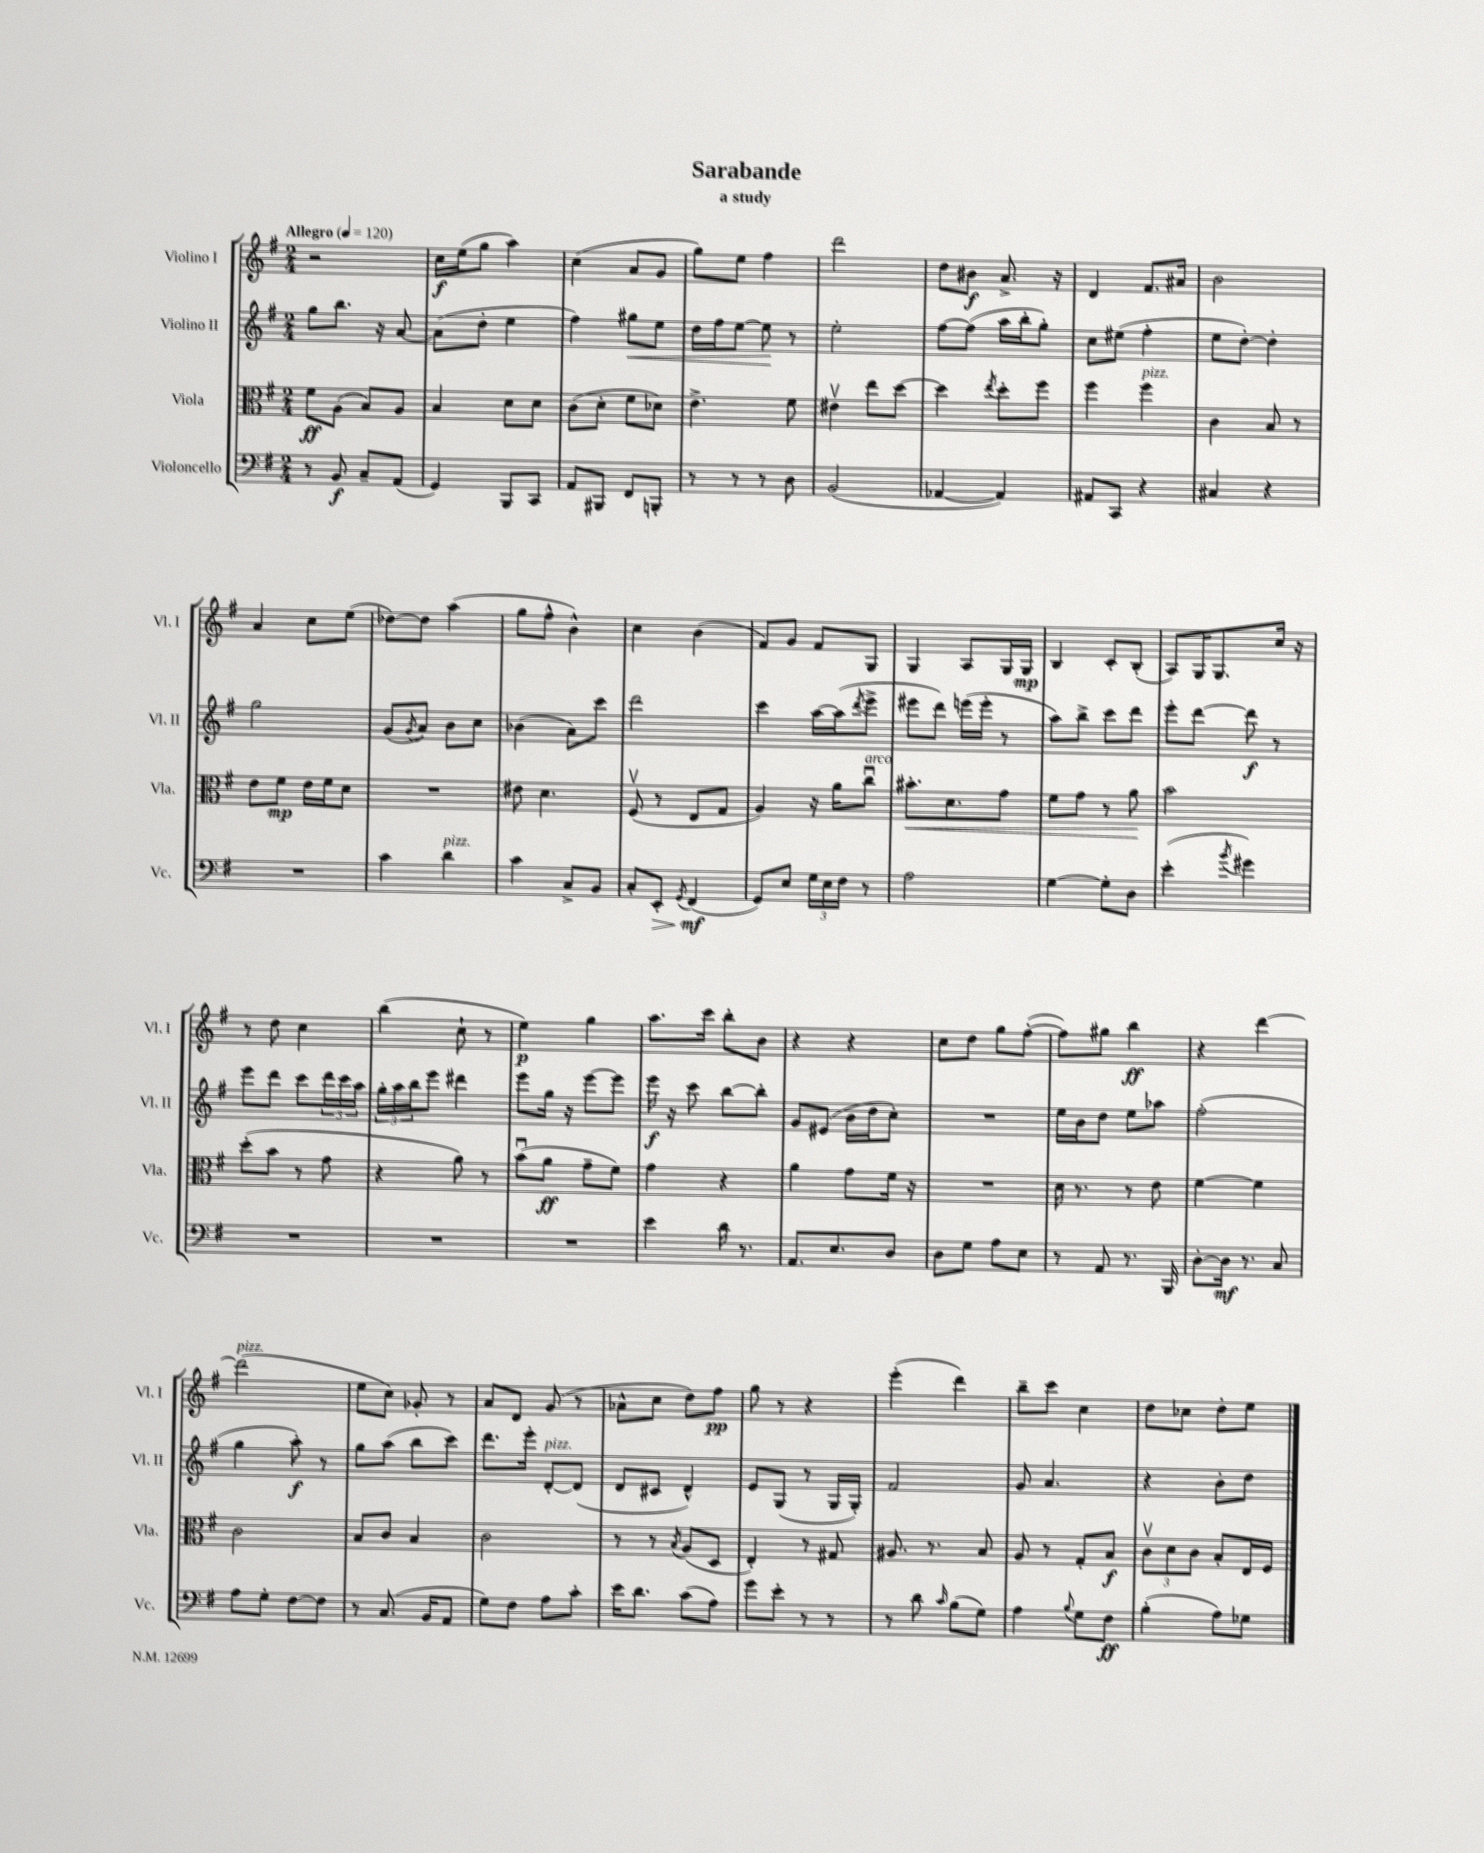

**kern	**kern	**kern	**kern
*staff4	*staff3	*staff2	*staff1
*clefF4	*clefC3	*clefG2	*clefG2
*k[f#]	*k[f#]	*k[f#]	*k[f#]
*M2/4	*M2/4	*M2/4	*M2/4
*MM120	*MM120	*MM120	*MM120
8r	8f#\L	8gg\L	2r
8BB/	(8A\J	8.bb\J	.
8C~/L	8B/L)	.	.
.	.	16r	.
(8AA/J	8A/J	[8a/	.
=	=	=	=
4GG/)	4B/	(8a\]L	16cc\LL
.	.	.	(16ee\J
.	.	8dd'\J	8gg\J
8BBB/L	8d\L	4ee\	4aa\)
8CC/J	8d\J	.	.
=	=	=	=
8AA/L	(8c\L	4ff#\)	(4cc\
8BBB#/J	8d'\J	.	.
8FF#/L	8f#\L	8gg#\L	8a/L
8BBB'/J	8d-\J)	8ee\J	8g/J
=	=	=	=
8r	4.e^\	16dd\LL	8gg\L)
.	.	16ff#\J	.
8r	.	[8ee\J	8ee\J
8r	.	8ee\]	4ff#\
8D\	8f#\	8r	.
=	=	=	=
(2BB/	4e#v\	2ee'\	2ddd\
.	8ee\L	.	.
.	[8dd\J	.	.
=	=	=	=
[4AA-/	4dd\]	[8ff#\L	8dd\L
.	.	(8ff#\]J	8b#\J
.	8qee/	.	.
4AA-/])	8dd'\L	16aa\LL	8.a^/
.	.	16bb'\J	.
.	8ff#\J	8gg'\J)	.
.	.	.	16r
=	=	=	=
8AA#/L	4ff#\	8cc\L	4d/
8CC/J	.	(8ee#\J	.
4r	4ff#\	4ff#'\	8.f#/L
.	.	.	16a#/Jk
=	=	=	=
4C#/	4c\	8ee\L	2b\
.	.	[8dd'\J)	.
4r	8B/	4dd'\]	.
.	8r	.	.
=	=	=	=
2r	8e\L	2gg\	4a/
.	8f#\J	.	.
.	16e\LL	.	8cc\L
.	16f#\J	.	.
.	8d\J	.	(8ee\J
=	=	=	=
4c\	2r	(8g/L	[8dd-\L)
.	.	8qg/	.
.	.	8a/J)	8dd-\]J
4d\	.	8b\L	(4aa\
.	.	8cc\J	.
=	=	=	=
4c\	8e#\	(4b-\	8gg\L
.	4.d\	.	8ff#^^\J
8C^/L	.	8a\L)	4b^^\)
8BB/J	.	8ccc\J	.
=	=	=	=
8C'/L	(8F#v/	2ddd\	4cc\
8EE'/J	8r	.	.
8qGG/	.	.	.
(4FF#/	8E/L	.	(4b\
.	8G/J	.	.
=	=	=	=
8GG/L)	4A/)	4ccc\	8f#/L)
8E/J	.	.	8g/J
24G\LL	16r	[16aa\LL	8f#/L
24E\	.	.	.
.	16a\LK	(16aa\]J	.
24F#\JJ	.	.	.
.	.	8qddd/	.
8r	8ccu\J	8eee^\J	8G/J
=	=	=	=
2A\	8.b#'\L	8eee#\L	4G/
.	.	8ddd\J)	.
.	8.d\	.	.
.	.	(16eee\LL	8A/L
.	.	16eee'\JJ	.
.	8g\J	8r	16G/L
.	.	.	16G/JJ
=	=	=	=
[4G\	8f#\L	8aa\L)	4B/
.	8g\J	8bb^\J	.
8G'\]L	8r	8ccc\L	8c'/L
8D\J	8a\	8ddd\J	(8B'/J
=	=	=	=
(4e'\	2b\	8eee'\L	8A/L)
.	.	[8ddd\J	16G/K
.	.	.	8.G/
8qb/	.	.	.
4g#\)	.	8ddd\]	.
.	.	8r	16cc/Jk
.	.	.	16r
=	=	=	=
2r	(8dd'\L	8eee\L	8r
.	8b\J	8ddd\J	8dd\
.	8r	8ccc\L	4cc\
.	8g\	24ddd\L	.
.	.	24ccc\	.
.	.	24aa\JJ	.
=	=	=	=
2r	4r	24gg'\LL	(4bb\
.	.	24aa\	.
.	.	24bb\J	.
.	.	8eee\J	.
.	8a\)	4ddd#\	8cc`\
.	8r	.	8r
=	=	=	=
2r	(8bu\L	8eee\L	4ee\)
.	8a\J	16gg\Jk	.
.	.	16r	.
.	8g~\L	[8eee\L	4gg\
.	8f#\J)	8eee\]J	.
=	=	=	=
4e\	4g\	16eee\	8.aa\L
.	.	16r	.
.	.	8ccc\	.
.	.	.	16ccc\Jk
16d\	4r	[8bb\L	8bb'\L
8.r	.	.	.
.	.	8bb'\]J	8b\J
=	=	=	=
8.AA/L	4a\	8g/L	4r
.	.	(8e#/J	.
8.E/	.	.	.
.	8g\L	16b\LL	4r
.	.	16dd\J	.
8D/J	16f#\Jk	8cc'\J)	.
.	16r	.	.
=	=	=	=
8D\L	2r	2r	8cc\L
8G\J	.	.	8dd\J
8A\L	.	.	8gg\L
8E\J	.	.	([8ff#'\J
=	=	=	=
8r	16d\	16ee\LL	8ff#\]L)
.	8.r	16b\J	.
8AA/	.	8dd\J	8gg#\J
8.r	8r	8ee\L	4bb\
.	8e\	8aa-\J	.
16BBB/	.	.	.
=	=	=	=
[8D'\L	[4f#\	(2ff#'\	4r
16D\]Jk	.	.	.
8.r	.	.	.
.	4f#\]	.	[4ddd\
8C/	.	.	.
=	=	=	=
8A\L	2c\	4gg\	(2ddd\]
8G'\J	.	.	.
[8F#\L	.	8aa'\)	.
8F#\]J	.	8r	.
=	=	=	=
8r	8B/L	8gg\L	8ee\L
(8.C/	8c/J	(8aa\J	8cc\J)
.	4B/	8bb\L	8g-'/
16BB/LK	.	.	.
8AA/J	.	8ccc\J)	8r
=	=	=	=
8G\L)	2c\	8.ddd\L	8a/L
8F#\J	.	.	8d/J
.	.	16eee'\Jk	.
8A\L	.	[8d'/L	(8g/
8c'\J	.	(8d/]J	8r
=	=	=	=
16e\LK	8r	8d/L	8a-^^\L
8.d\J	.	.	.
.	8r	8c#/J	8cc\J
.	8qB/	.	.
(8c\L	(8A/L	4d^^/)	8dd\L)
8A\J)	8D/J	.	8ff#\J
=	=	=	=
8g\L	4E'/)	8e/L	8gg\
8e'\J	.	(8G/J	8r
8r	8r	8r	4r
8r	8G#/	16G/LL	.
.	.	16G'/JJ)	.
=	=	=	=
8r	8.A#/	2f#/	(4eee'\
8d\	.	.	.
.	8.r	.	.
16qqc/	.	.	.
(8B\L	.	.	4ddd\)
8G\J)	8B/	.	.
=	=	=	=
4A\	8A/	8g/	8bb~\L
.	8r	4.a/	8ccc\J
8qqB/	.	.	.
8G\L	8G'/L	.	4cc\
8F#\J	8B/J	.	.
=	=	=	=
(4B'\	12cv\L	4r	8dd\L
.	12d\	.	.
.	.	.	8cc-\J
.	12c\J	.	.
8A\L)	8B'/L	8b'\L	8dd'\L
8G-\J	16E/L	8dd\J	8ee\J
.	16F#/JJ	.	.
==	==	==	==
*-	*-	*-	*-
